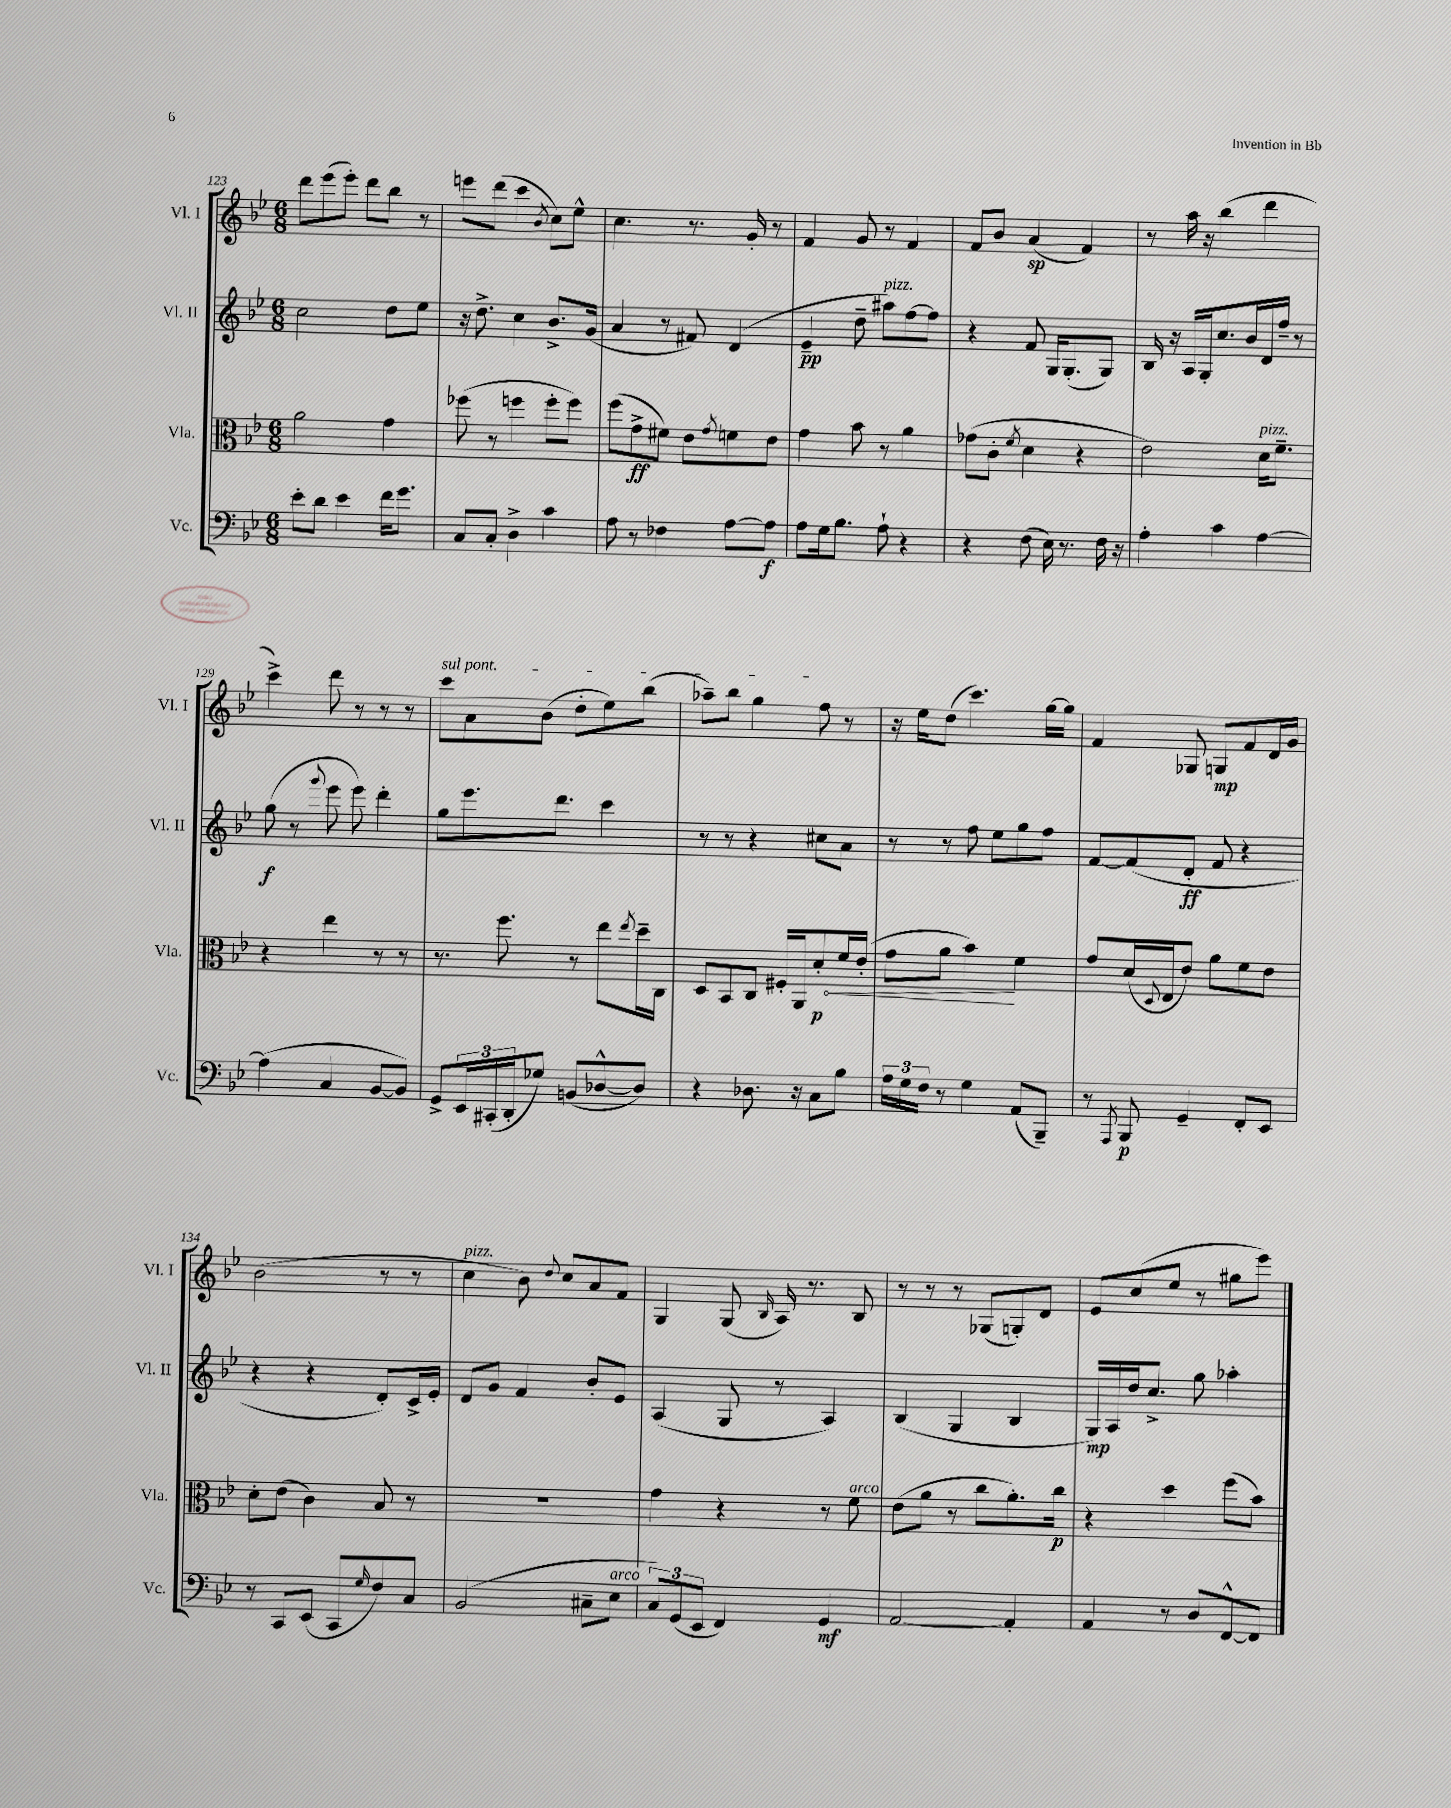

**kern	**dynam	**kern	**dynam	**kern	**dynam	**kern	**dynam
*part4	*part4	*part3	*part3	*part2	*part2	*part1	*part1
*staff4	*staff4	*staff3	*staff3	*staff2	*staff2	*staff1	*staff1
*I"Vc.	*	*I"Vla.	*	*I"Vl. II	*	*I"Vl. I	*
*I'Vc.	*	*I'Vla.	*	*I'Vl. II	*	*I'Vl. I	*
*clefF4	*	*clefC3	*	*clefG2	*	*clefG2	*
*k[b-e-]	*	*k[b-e-]	*	*k[b-e-]	*	*k[b-e-]	*
*M6/8	*	*M6/8	*	*M6/8	*	*M6/8	*
=123	=123	=123	=123	=123	=123	=123	=123
8e-'\L	.	2a\	.	2cc\	.	8ddd\L	.
8d\J	.	.	.	.	.	(8eee-\	.
4e-\	.	.	.	.	.	8eee-'\J)	.
.	.	.	.	.	.	8ddd\L	.
16f\KL	.	4g\	.	8dd\L	.	8bb-\J	.
8.g\J	.	.	.	.	.	.	.
.	.	.	.	8ee-\J	.	8r	.
=124	=124	=124	=124	=124	=124	=124	=124
8C/L	.	(8ff-X\	.	16r	.	8eeen\L	.
.	.	.	.	8.dd^\	.	.	.
8C'/J	.	8r	.	.	.	(8ddd\J	.
4D^\	.	4ffn\	.	4cc\	.	4ccc\	.
.	.	.	.	.	.	8qb-/	.
4c\	.	8ff'\L	.	8.b-^/L	.	8cc\L)	.
.	.	8ff\J)	.	.	.	8ee-^^\J	.
.	.	.	.	(16g/Jk	.	.	.
=125	=125	=125	=125	=125	=125	=125	=125
8A\	.	(8ff\L	.	4a/	.	4.cc\	.
8r	.	8g^\	ff	.	.	.	.
4F-X\	.	8f#X\J)	.	8r	.	.	.
.	.	8e-\L	.	8f#X/)	.	8.r	.
.	.	8qg/	.	.	.	.	.
[8A\L	.	8fn\	.	(4d/	.	.	.
.	.	.	.	.	.	16g'/	.
8A\J]	f	8e-\J	.	.	.	8r	.
=126	=126	=126	=126	=126	=126	=126	=126
8A\L	.	4g\	.	4e-~/	pp	4f/	.
16G\k	.	.	.	.	.	.	.
8.B-\J	.	.	.	.	.	.	.
.	.	8b-\	.	8dd~\	.	8g/	.
!	!	!	!	!LO:TX:a:i:t=pizz.	!	!	!
8A`\	.	8r	.	8aa#X\L)	.	8r	.
4r	.	4a\	.	[8ff\	.	4f/	.
.	.	.	.	8ff\J]	.	.	.
=127	=127	=127	=127	=127	=127	=127	=127
4r	.	(8g-X\L	.	4r	.	8f/L	.
.	.	8c'\J	.	.	.	8b-/J	.
.	.	8qf/	.	.	.	.	.
(8F\	.	4d\	.	8f/	.	(4a/	sp
16E-\)	.	.	.	16G/KL	.	.	.
8.r	.	.	.	(8.G'/	.	.	.
.	.	4r	.	.	.	4f/)	.
16F\	.	.	.	8G/J)	.	.	.
16r	.	.	.	.	.	.	.
=128	=128	=128	=128	=128	=128	=128	=128
4A'\	.	2e-\)	.	16B-/	.	8r	.
.	.	.	.	16r	.	.	.
.	.	.	.	16A/LL	.	16aa\	.
.	.	.	.	16G'/J	.	16r	.
4c\	.	.	.	8.cc/	.	(4bb-\	.
.	.	.	.	16b-/L	.	.	.
!	!	!LO:TX:a:i:t=pizz.	!	!	!	!	!
[4A\	.	16d\KL	.	16d/	.	4ddd\	.
.	.	8.f~\J	.	16ff~/JJ	.	.	.
.	.	.	.	8r	.	.	.
!!LO:LB:g=z
=129	=129	=129	=129	=129	=129	=129	=129
(4A\]	.	4r	.	(8gg\	f	4ccc^\)	.
.	.	.	.	8r	.	.	.
.	.	.	.	8qqggg/	.	.	.
4C/	.	4ee-\	.	8eee-\	.	8ddd\	.
.	.	.	.	8eee-\)	.	8r	.
[8BB-/L	.	8r	.	4ddd'\	.	8r	.
8BB-/J])	.	8r	.	.	.	8r	.
=130	=130	=130	=130	=130	=130	=130	=130
!	!	!	!	!	!	!LO:TX:a:i:t=sul pont.	!
8GG^/L	.	8.r	.	8gg\L	.	8ccc\L	.
24EE-/L	.	.	.	8.eee-\	.	8a\	.
(24CC#X'/	.	.	.	.	.	.	.
.	.	8.ff\	.	.	.	.	.
24DD'/J	.	.	.	.	.	.	.
8G-X/J)	.	.	.	.	.	(8b-\J	.
.	.	.	.	8.ddd\J	.	.	.
(8BBn/L	.	8r	.	.	.	8dd'\L	.
[8D-X^^/	.	8ee-\L	.	4ccc\	.	8ee-\)	.
.	.	8qee-/	.	.	.	.	.
8D-/J])	.	16dd~\L	.	.	.	(8bb-\J	.
.	.	16C\JJ	.	.	.	.	.
=131	=131	=131	=131	=131	=131	=131	=131
4r	.	8D/L	.	8r	.	8aa-X~\L)	.
.	.	8BB-/	.	8r	.	8bb-\J	.
8.D-X\	.	8C/J	.	4r	.	4gg\	.
.	.	16F#X'/LL	.	.	.	.	.
16r	.	16AA/J	.	.	.	.	.
!	!	!	!LO:HP:b	!	!	!	!
8C\L	.	8d'/	< p	8cc#X\L	.	8ff\	.
8B-\J	.	16f/L	.	8a\J	.	8r	.
.	.	(16e-'/JJ	.	.	.	.	.
=132	=132	=132	=132	=132	=132	=132	=132
24A\LL	.	8g\L	.	8r	.	16r	.
24G\	.	.	.	.	.	.	.
.	.	.	.	.	.	16ee-\KL	.
24F\JJ	.	.	.	.	.	.	.
8r	.	8a\J	.	8r	.	(8dd\J	.
4G\	.	4b-\)	.	8ff\	.	4.ccc\)	.
.	.	.	.	8ee-\L	.	.	.
(8AA/L	.	4f\	[	8gg\	.	.	.
8BBB-~/J)	.	.	.	8ff\J	.	[16gg\LL	.
.	.	.	.	.	.	16gg\JJ]	.
=133	=133	=133	=133	=133	=133	=133	=133
8r	.	8g/L	.	[8f/L	.	4f/	.
8qAAA/	.	.	.	.	.	.	.
8BBB-/	p	(16d/L	.	(8f/]	.	.	.
.	.	8qqD/	.	.	.	.	.
.	.	16E-/J	.	.	.	.	.
4GG~/	.	8e-/J)	.	8d'/J	ff	8G-X/	.
.	.	8a\L	.	8f/	.	8Gn/L	mp
8FF'/L	.	8f\	.	4r	.	8f/	.
8EE-/J	.	8e-\J	.	.	.	16d/L	.
.	.	.	.	.	.	16g/JJ	.
!!LO:LB:g=z
=134	=134	=134	=134	=134	=134	=134	=134
8r	.	8d'\L	.	4r	.	(2b-\	.
8CC/L	.	(8e-\J	.	.	.	.	.
(8EE-/J	.	4c\)	.	4r	.	.	.
8CC/L	.	.	.	.	.	.	.
16qqG/	.	.	.	.	.	.	.
8F/)	.	8B-/	.	8d'/L)	.	8r	.
8C/J	.	8r	.	16c^/L	.	8r	.
.	.	.	.	16e-'/JJ	.	.	.
=135	=135	=135	=135	=135	=135	=135	=135
!	!	!	!	!	!	!LO:TX:a:i:t=pizz.	!
(2BB-/	.	2.r	.	8d/L	.	4cc\	.
.	.	.	.	8g/J	.	.	.
.	.	.	.	4f/	.	8b-\)	.
.	.	.	.	.	.	8qqdd/	.
.	.	.	.	.	.	8cc/L	.
8C#X~\L	.	.	.	8b-'/L	.	8a/	.
!LO:TX:a:i:t=arco	!	!	!	!	!	!	!
8E-\J	.	.	.	8e-/J	.	8f/J	.
=136	=136	=136	=136	=136	=136	=136	=136
12C/L)	.	4g\	.	(4A/	.	4G/	.
(12GG/	.	.	.	.	.	.	.
12EE-/J	.	.	.	.	.	.	.
4FF/)	.	4r	.	8G/	.	(8G/	.
.	.	.	.	.	.	16qqB-/	.
.	.	.	.	8r	.	16A/)	.
.	.	.	.	.	.	8.r	.
4GG/	mf	8r	.	4A/)	.	.	.
!	!	!LO:TX:a:i:t=arco	!	!	!	!	!
.	.	8f\	.	.	.	8B-/	.
=137	=137	=137	=137	=137	=137	=137	=137
[2AA/	.	(8e-\L	.	(4B-/	.	8r	.
.	.	8a\J	.	.	.	8r	.
.	.	8r	.	4G/	.	8r	.
.	.	8cc\L	.	.	.	(8G-X/L	.
4AA'/]	.	8.a'\)	.	4B-/	.	8Gn'/)	.
.	.	.	.	.	.	8d/J	.
.	.	16cc\Jk	p	.	.	.	.
=138	=138	=138	=138	=138	=138	=138	=138
4AA/	.	4r	.	16G/LL)	mp	8e-/L	.
.	.	.	.	16A/	.	.	.
.	.	.	.	16dd/J	.	(8cc/	.
.	.	.	.	8.cc^/J	.	.	.
8r	.	4dd\	.	.	.	8ee-/J	.
8D/L	.	.	.	8gg\	.	8r	.
[8FF^^/	.	(8ff\L	.	4aa-X'\	.	8gg#X\L	.
8FF/J]	.	8b-\J)	.	.	.	8eee-\J)	.
==	==	==	==	==	==	==	==
*-	*-	*-	*-	*-	*-	*-	*-
